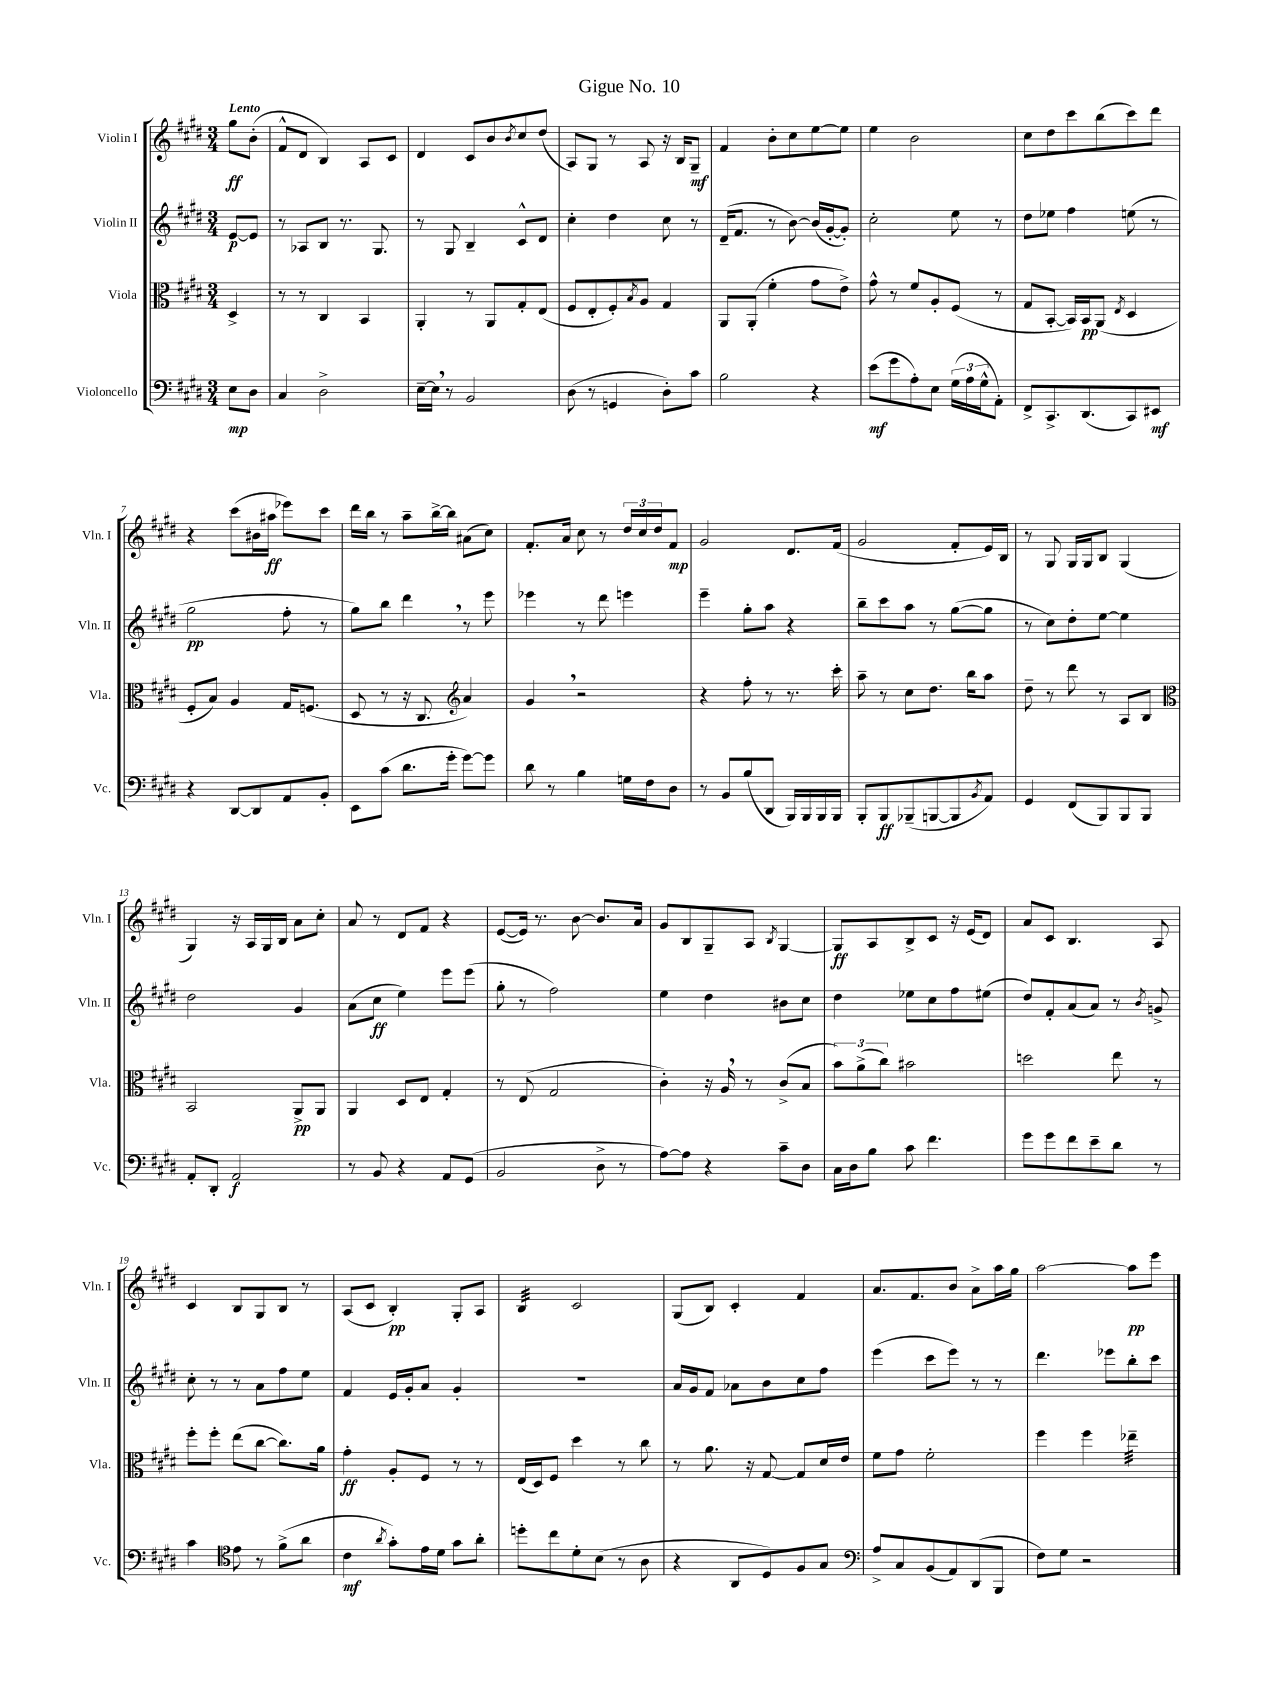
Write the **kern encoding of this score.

**kern	**kern	**kern	**kern
*staff4	*staff3	*staff2	*staff1
*clefF4	*clefC3	*clefG2	*clefG2
*k[f#c#g#d#]	*k[f#c#g#d#]	*k[f#c#g#d#]	*k[f#c#g#d#]
*M3/4	*M3/4	*M3/4	*M3/4
8E\L	4D#^/	[8e/L	8gg#\L
8D#\J	.	8e/]J	(8b'\J
=	=	=	=
4C#/	8r	8r	8f#^^/L
.	8r	8A-/L	8d#/J
2D#^\	4C#/	8B/J	4B/)
.	.	8.r	.
.	4BB/	.	8A/L
.	.	8.G#/	.
.	.	.	8c#/J
=	=	=	=
[16E~\LL	4AA'/	8r	4d#/
16E\]JJ	.	.	.
8r	.	8G#/	.
2BB/	8r	4B~/	8c#/L
.	8AA/L	.	8b/
.	.	.	8qb/
.	8G#'/	8c#^^/L	8cc#/
.	(8E/J	8d#/J	(8dd#/J
=	=	=	=
(8D#\	8F#/L	4cc#'\	8A/L)
8r	8E'/	.	8G#/J
4GG/	8F#'/)	4dd#\	8r
.	8qB/	.	.
.	8A/J	.	8A/
8D#'\L)	4G#/	8cc#\	16r
.	.	.	16B/LK
8c#\J	.	8r	8G#~/J
=	=	=	=
2B\	8AA/L	(16d#~/LK	4f#/
.	.	8.f#/J	.
.	(8AA'/J	.	.
.	4f#'\	8r	8b'\L
.	.	[8b\)	8cc#\
4r	8g#\L	(16b/]LL	[8ee\
.	.	[16g#'/J	.
.	8e^\J)	8g#'/]J)	8ee\]J
=	=	=	=
(8e\L	8g#^^\	2cc#'\	4ee\
8g#\	8r	.	.
8A'\)	8f#/L	.	2b\
8E\J	8A'/	.	.
(24G#\LL	(8F#/J	8ee\	.
24A\	.	.	.
24G#^^\J	.	.	.
8AA'\J)	8r	8r	.
=	=	=	=
8FF#^/L	8G#/L	8dd#\L	8cc#\L
8.CC#^/	[8BB'/J	8ee-\J	8dd#\
.	16BB/]LL)	4ff#\	8ccc#\
(8.DD#/	16BB/J	.	.
.	(8AA/J	.	(8bb\
.	8qE/	.	.
8CC#/)	4D#/	(8ee\	8ccc#\)
8EE#/J	.	8r	8ddd#\J
=	=	=	=
4r	8F#'/L	2gg#\	4r
.	8B/J)	.	.
[8DD#/L	4A/	.	(8ccc#\L
8DD#/]	.	.	16b#\L
.	.	.	16aa#\JJ
8AA/	16G#/LK	8ff#'\	8eee-\L)
.	(8.F/J	.	.
8BB'/J	.	8r	8ccc#\J
=	=	=	=
8EE\L	8D#/	8gg#\L)	16ddd#\LL
.	.	.	16bb\JJ
(8c#\J	8r	8bb\J	8r
8.d#\L	16r	4ddd#\	8aa~\L
.	8.C#/	.	.
.	.	.	[16bb^\L
16g#'\Jk	.	.	16bb\]JJ
*	*clefG2	*	*
[8g#\L)	4a/)	8r	(8a#\L
8g#\]J	.	8eee\	8cc#\J)
=	=	=	=
8d#\	4g#/	4eee-\	8.f#'/L
8r	.	.	.
.	.	.	16a/Jk
4B\	2r	8r	8cc#\
.	.	8ddd#\	8r
16G\LL	.	4eee\	24dd#/LL
.	.	.	24cc#/
16F#\J	.	.	.
.	.	.	24dd#/J
8D#\J	.	.	8f#/J
=	=	=	=
8r	4r	4eee~\	2g#/
8BB/L	.	.	.
(8B/	8ff#'\	8gg#'\L	.
8DD#/J	8r	8aa\J	.
16BBB/LL)	8.r	4r	8.d#/L
16BBB/	.	.	.
16BBB/	.	.	.
16BBB/JJ	16ccc#'\	.	(16f#/Jk
=	=	=	=
8BBB'/L	8aa~\	8bb~\L	2g#/
8BBB/	8r	8ccc#\	.
(8BBB-~/	8cc#\L	8aa\J	.
[8BBB/	8.dd#\J	8r	.
8BBB/]	.	([8gg#\L	8f#'/L
.	16bb\LK	.	.
8qBB/	.	.	.
8AA/J)	8aa\J	8gg#\]J	16e/L)
.	.	.	16B/JJ
=	=	=	=
4GG#/	8dd#~\	8r	8r
.	8r	8cc#\L)	8G#/
(8FF#/L	8ddd#\	8dd#'\	16G#/LL
.	.	.	16G#/J
8BBB/)	8r	[8ee\J	8B/J
8BBB/	8A/L	4ee\]	(4G#/
8BBB/J	8B/J	.	.
=	=	=	=
*	*clefC3	*	*
8AA'/L	2BB/	2dd#\	4G#/)
8DD#'/J	.	.	.
2AA/	.	.	16r
.	.	.	16A/LL
.	.	.	16G#/
.	.	.	16B/JJ
.	8AA^/L	4g#/	8a\L
.	8AA/J	.	8cc#'\J
=	=	=	=
8r	4AA/	(8a\L	8a/
8BB/	.	8cc#\J	8r
4r	8D#/L	4ee\)	8d#/L
.	8E/J	.	8f#/J
8AA/L	4G#'/	8eee\L	4r
(8GG#/J	.	(8eee\J	.
=	=	=	=
2BB/	8r	8gg#'\	([8e/L
.	(8E/	8r	16e/]Jk)
.	.	.	8.r
.	2G#/	2ff#\)	.
.	.	.	[8b\
8D#^\	.	.	8.b/]L
8r	.	.	.
.	.	.	16a/Jk
=	=	=	=
[8A\L)	4c#'\)	4ee\	8g#/L
8A\]J	.	.	8B/
4r	16r	4dd#\	8G#~/
.	16A/	.	.
.	8r	.	8A/J
.	.	.	8qB/
8c#~\L	(8c#^/L	8b#\L	[4G#/
8D#\J	8B/J	8cc#\J	.
=	=	=	=
16C#\LL	12b\L)	4dd#\	8G#/]L
16D#\J	.	.	.
.	(12a^\	.	.
8B\J	.	.	8A/
.	12cc#\J)	.	.
8c#\	2b#\	8ee-\L	8B^/
4.f#\	.	8cc#\	8c#/J
.	.	8ff#\	16r
.	.	.	(16e/LK
.	.	(8ee#\J	8d#/J)
=	=	=	=
8g#\L	2dd\	8dd#/L)	8a/L
8g#\	.	8f#'/	8c#/J
8f#\	.	(8a/	4.B/
8e~\	.	8a/J)	.
8d#\J	8ee\	8r	.
.	.	8qb/	.
8r	8r	8g^/	8A/
=	=	=	=
4c#\	8ff#'\L	8cc#'\	4c#/
.	8ff#'\J	8r	.
*clefC4	*	*	*
8e\	(8ee\L	8r	8B/L
8r	[8cc#\J	8a\L	8G#/
(8f#^\L	8.cc#\]L)	8ff#\	8B/J
8a\J	.	8ee\J	8r
.	16a\Jk	.	.
=	=	=	=
4c#\	4g#'\	4f#/	(8A/L
.	.	.	8c#/J
8qa/	.	.	.
8g#'\L)	8A'/L	16e/LL	4B'/)
.	.	16g#'/J	.
16e\L	8F#/J	8a/J	.
16d#\JJ	.	.	.
8g#\L	8r	4g#'/	8G#'/L
8a'\J	8r	.	8A/J
=	=	=	=
8dd'\L	(16E/LL	2.r	4B/
.	16D#/J)	.	.
8cc#\	8F#/J	.	.
8d#'\	4dd#\	.	2c#/
(8B\J	.	.	.
8r	8r	.	.
8A\	8cc#\	.	.
=	=	=	=
4r	8r	16a/LL	(8G#/L
.	.	16g#/J	.
.	8.a\	8f#/J	8B/J)
8AA/L	.	8a-\L	4c#'/
.	16r	.	.
8D#/)	[8G#/	8b\	.
8F#/	8G#/]L	8cc#\	4f#/
8G#/J	16d#/L	8ff#\J	.
.	16e/JJ	.	.
=	=	=	=
*clefF4	*	*	*
8A^/L	8f#\L	(4eee\	8.a/L
8C#/	8g#\J	.	.
.	.	.	8.f#/
(8BB/	2f#'\	8ccc#\L	.
8AA/)	.	8eee\J)	8b/J
(8DD#/	.	8r	8a^\L
8BBB/J	.	8r	16aa\L
.	.	.	16gg#\JJ
=	=	=	=
8F#\L)	4ff#\	4.ddd#\	[2aa\
8G#\J	.	.	.
2r	4ff#\	.	.
.	.	8eee-\L	.
.	4ee-~\	8bb'\	8aa\]L
.	.	8ccc#\J	8eee\J
==	==	==	==
*-	*-	*-	*-
